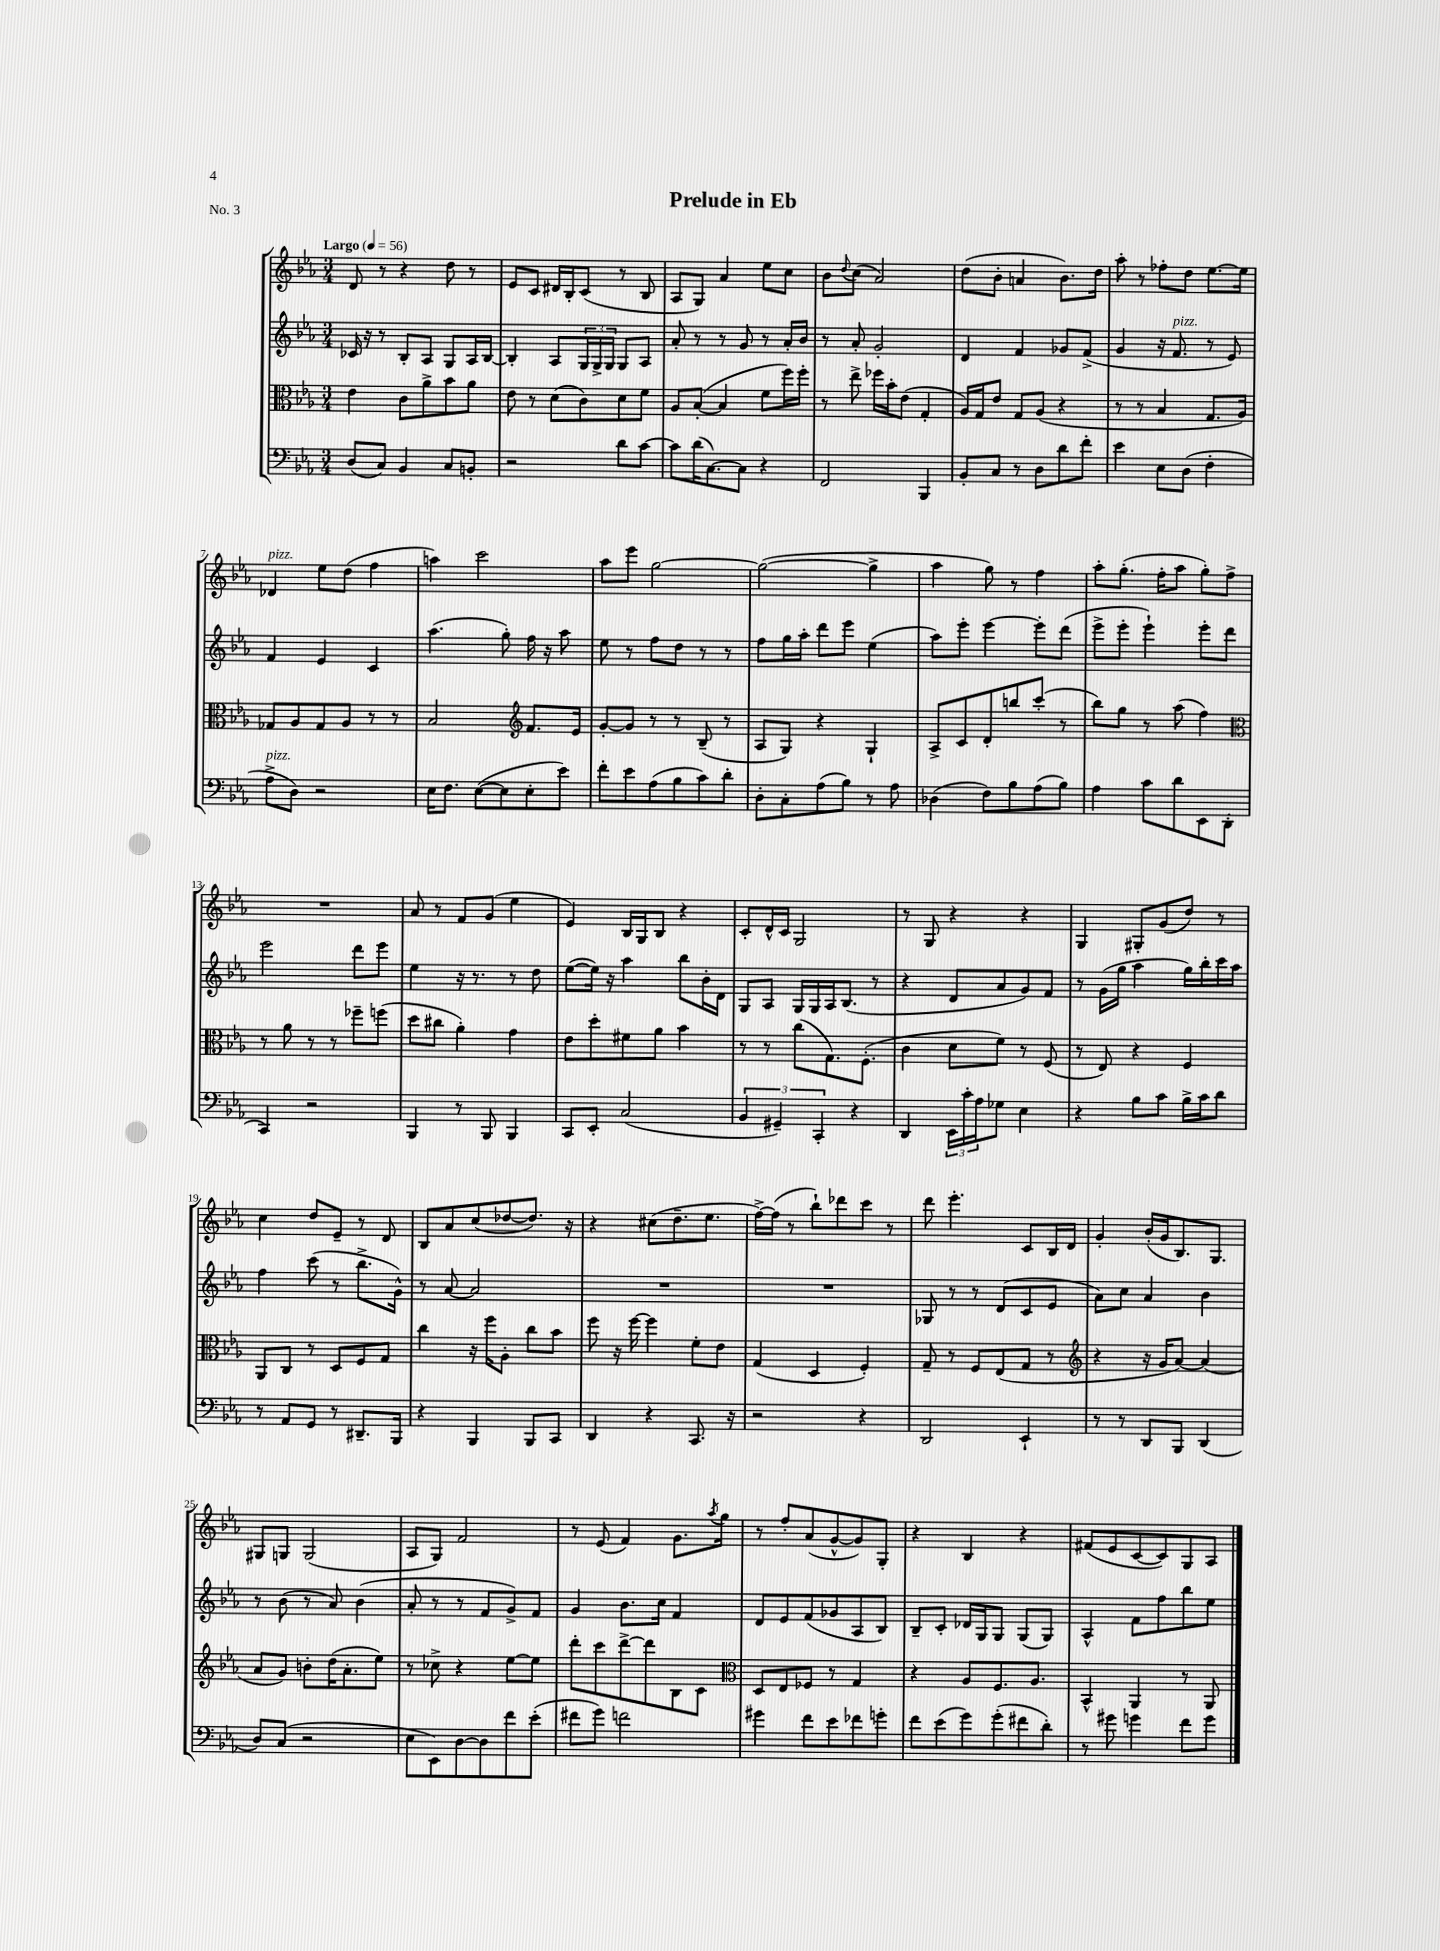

**kern	**kern	**kern	**kern
*staff4	*staff3	*staff2	*staff1
*clefF4	*clefC3	*clefG2	*clefG2
*k[b-e-a-]	*k[b-e-a-]	*k[b-e-a-]	*k[b-e-a-]
*M3/4	*M3/4	*M3/4	*M3/4
*MM56	*MM56	*MM56	*MM56
(8D/L	4e-\	16c-/	8d/
.	.	16r	.
8C/J)	.	8r	8r
4BB-/	8c\L	8B-'/L	4r
.	8a-^\	8A-/J	.
8C/L	8b-\	8G/L	8dd\
8BB'/J	8a-\J	16A-/L	8r
.	.	[16B-/JJ	.
=	=	=	=
2r	8e-\	4B-'/]	8e-/L
.	8r	.	8c/J
.	(8d\L	8A-/L	16d#/LL
.	.	.	16B-'/J
.	8c\)	24G/L	(8c/J
.	.	24G^/	.
.	.	24G/JJ	.
8d\L	8d\	8G/L	8r
[8c\J	8f\J	8A-/J	8B-/
=	=	=	=
8c\]L	8A-/L	8a-'/	8A-/L
(16d\K	([8B-'/J	8r	8G/J)
[8.C\)	.	.	.
.	4B-/]	8r	4a-/
8C\]J	.	8g/	.
4r	8f\L	8r	8ee-\L
.	16ff\L)	16a-'/LL	8cc\J
.	16ff'\JJ	16b-/JJ	.
=	=	=	=
2FF/	8r	8r	8b-\L
.	.	.	8qqdd/
.	8ee-^\	8a-'/	(8cc\J
.	16ff-\LL	2g'/	2a-/)
.	16b-'\J	.	.
.	(8e-\J	.	.
4BBB-/	4G'/	.	.
=	=	=	=
8BB-'/L	16A-/LL)	4d/	(8dd\L
.	16G/J	.	.
8C/J	8e-/J	.	8b-'\J
8r	8G/L	4f/	4a/
8D\L	(8A-/J	.	.
8d\	4r	8g-/L	8.b-\L)
8f'\J	.	(8f^/J	.
.	.	.	16dd\Jk
=	=	=	=
4e-\	8r	4g/	8aa-'\
.	8r	.	8r
8E-\L	4B-/	16r	8ff-'\L
.	.	8.f/	.
(8D\J	.	.	8dd\J
4F'\	8.G/L	8r	[8.ee-\L
.	.	8e-/)	.
.	16A-/Jk)	.	16ee-\]Jk
=	=	=	=
8A-^\L	8G-/L	4f/	4d-/
8D\J)	8A-/	.	.
2r	8G-/	4e-/	8ee-\L
.	8A-/J	.	(8dd\J
.	8r	4c/	4ff\
.	8r	.	.
=	=	=	=
16E-\LK	2B-/	(4.aa-\	4aa\)
8.F\J	.	.	.
([8E-\L	.	.	2ccc\
8E-\]	.	8gg'\)	.
*	*clefG2	*	*
8E-'\	8.f/L	16ff\	.
.	.	16r	.
8e-\J)	.	8aa-\	.
.	16e-/Jk	.	.
=	=	=	=
8f'\L	[8g'/L	8ee-\	8aa-\L
8e-\	8g/]J	8r	8eee-\J
(8A-\	8r	8ff\L	[2gg\
8B-\	8r	8dd\J	.
8c\)	(8B-~/	8r	.
8d'\J	8r	8r	.
=	=	=	=
8D'\L	8A-/L	8ff\L	(2gg\_
8C'\	8G/J)	16gg\L	.
.	.	16aa-'\JJ	.
(8A-\	4r	8ddd\L	.
8B-\J)	.	8eee-\J	.
8r	4G`/	(4ee-\	4gg^\]
8A-\	.	.	.
=	=	=	=
(4D-\	8A-^/L	8aa-\L)	4aa-\
.	8c/	8eee-'\J	.
8F\L)	8d'/	[4eee-\	8gg\)
8B-\	8bb/	.	8r
(8A-\	(8ccc'/J	8eee-'\]L	4ff\
8B-\J)	8r	(8ddd\J	.
=	=	=	=
4A-\	8bb-\L)	8eee-^\L	8aa-'\L
.	8gg\J	8eee-'\J	(8.gg'\J
8c\L	8r	4eee-`\)	.
.	.	.	16ff'\LK
8d\	(8aa-\	.	8aa-\J
8EE-\	4ff\)	8eee-'\L	8gg'\L)
(8DD'\J	.	8ddd\J	8ff^\J
=	=	=	=
*	*clefC3	*	*
4CC/)	8r	2eee-\	2.r
.	8a-\	.	.
2r	8r	.	.
.	8r	.	.
.	8ff-~\L	8ddd\L	.
.	(8ff\J	8eee-\J	.
=	=	=	=
4BBB-/	8dd\L	4ee-\	8a-/
.	8cc#\J	.	8r
8r	4a-'\)	16r	8f/L
.	.	8.r	.
8BBB-/	.	.	(8g/J
4BBB-/	4g\	8r	4ee-\
.	.	8dd\	.
=	=	=	=
8CC/L	8e-\L	([8ee-\L	4e-/)
8EE-'/J	8dd'\	16ee-\]Jk)	.
.	.	16r	.
(2C/	8f#\	4aa-\	16B-/LL
.	.	.	16G/J
.	8a-\J	.	8B-/J
.	4b-\	8bb-\L	4r
.	.	16b-'\L	.
.	.	16d\JJ	.
=	=	=	=
6BB-/	8r	8G/L	8c'/L
.	8r	8A-/J	16d^^/L
6GG#~/)	.	.	.
.	.	.	16c/JJ
.	(8cc\L	16G/LL	2G/
.	.	16G/	.
6CC'/	.	.	.
.	8.G\)	16A-/J	.
.	.	(8.B-/J	.
4r	.	.	.
.	(8.F'\J	.	.
.	.	8r	.
=	=	=	=
4DD/	4c\	4r	8r
.	.	.	8G/
24EE-\LL	8d\L	8d/L	4r
24c'\	.	.	.
24A-\J	.	.	.
8G-\J	8f\J)	8a-/	.
4E-\	8r	8g/)	4r
.	(8F/	8f/J	.
=	=	=	=
4r	8r	8r	4G/
.	8E-/)	(16g\LL	.
.	.	16gg\JJ	.
8B-\L	4r	4aa-\	8G#'/L
8c\J	.	.	(8g/
16B-^\LL	4F/	16gg\LL)	8dd/J)
16c\J	.	16bb-'\	.
8d\J	.	16ccc\	8r
.	.	16aa-\JJ	.
=	=	=	=
8r	8AA-/L	4ff\	4cc\
8AA-/L	8C/J	.	.
8GG/J	8r	(8ccc\	8dd/L
8r	8D/L	8r	8e-~/J
8.DD#~/L	8F/	8.bb-^\L	8r
.	8G/J	.	8d/
16BBB-/Jk	.	16g^^\Jk)	.
=	=	=	=
4r	4cc\	8r	8B-/L
.	.	[8a-/	8a-/
4BBB-/	16r	2a-/]	(8cc/
.	16ff\LK	.	.
.	8A-'\J	.	[8dd-/
8BBB-/L	8cc\L	.	8.dd-/]J)
8CC/J	8b-\J	.	.
.	.	.	16r
=	=	=	=
4DD/	8ff\	2.r	4r
.	16r	.	.
.	[16ff\	.	.
4r	4ff\]	.	(8cc#\L
.	.	.	8.dd~\
8.CC/	8f'\L	.	.
.	.	.	8.ee-\J
.	8e-\J	.	.
16r	.	.	.
=	=	=	=
2r	(4G/	2.r	[16ff^\LL)
.	.	.	(16ff\]JJ
.	.	.	8r
.	4D/	.	8bb-`\L)
.	.	.	8ddd-\
4r	4F'/)	.	8ccc\J
.	.	.	8r
=	=	=	=
2DD/	8G~/	8G-/	8ddd\
.	8r	8r	4.eee-'\
.	8F/L	8r	.
.	(8E-/	(8d/L	.
4EE-`/	8G/J	8c/	8c/L
.	8r	8e-/J	16B-/L
.	.	.	16d/JJ
=	=	=	=
*	*clefG2	*	*
8r	4r	8a-\L)	4g'/
8r	.	8cc\J	.
8DD/L	16r	4a-/	(16b-'/LL
.	16g/LK	.	16g/J
8BBB-/J	[8a-/J)	.	8.B-/)
(4DD/	(4a-/]	4b-\	.
.	.	.	8.G/J
=	=	=	=
8D/L)	8a-/L	8r	8G#/L
(8C/J	8g/J)	(8b-\	8G/J
2r	8b'\L	8r	(2G/
.	(16dd\K	8a-/)	.
.	8.a-'\	.	.
.	.	(4b-\	.
.	8ee-\J)	.	.
=	=	=	=
8E-\L	8r	8a-'/	8A-/L
8EE-\)	8cc-^\	8r	8G/J)
[8D\	4r	8r	2f/
8D\]	.	8f/L	.
8f\	[8ee-\L	8g^/)	.
(8e-'\J	8ee-\]J	8f/J	.
=	=	=	=
8f#\L	8ddd'\L	4g/	8r
8g\J)	8ccc\	.	(8e-/
2f\	[8ddd^\	8.b-\L	4f/)
.	8ddd\]	.	.
.	.	16cc\Jk	.
.	8B-\	4f/	8.g\L
.	8c\J	.	.
.	.	.	8qaa-/
.	.	.	16gg\Jk
=	=	=	=
*	*clefC3	*	*
4g#\	8D/L	8d/L	8r
.	8E-/	8e-/	8ff'/L
8f\L	8F-/J	(8f/	(8a-/
8e-\	8r	8g-/	[8g^^/
8f-\	4G/	8A-/	8g/])
8g'\J	.	8B-/J)	8G'/J
=	=	=	=
8f\L	4r	8B-~/L	4r
(8e-\	.	8c'/J	.
8g\)	8A-/L	16d-/LL	4B-/
.	.	16G/J	.
(8g'\	8.F/	8G/J	.
8f#\	.	(8G/L	4r
.	8.A-/J	.	.
8d'\J)	.	8G/J)	.
=	=	=	=
8r	4BB-^^/	4A-^^/	(8f#/L
8g#\	.	.	8e-/
4g\	4AA-/	8f\L	[8c/
.	.	8ff\	8c/])
8f\L	8r	8bb-\	8G/
8g\J	8AA-/	8ee-\J	8A-/J
==	==	==	==
*-	*-	*-	*-
